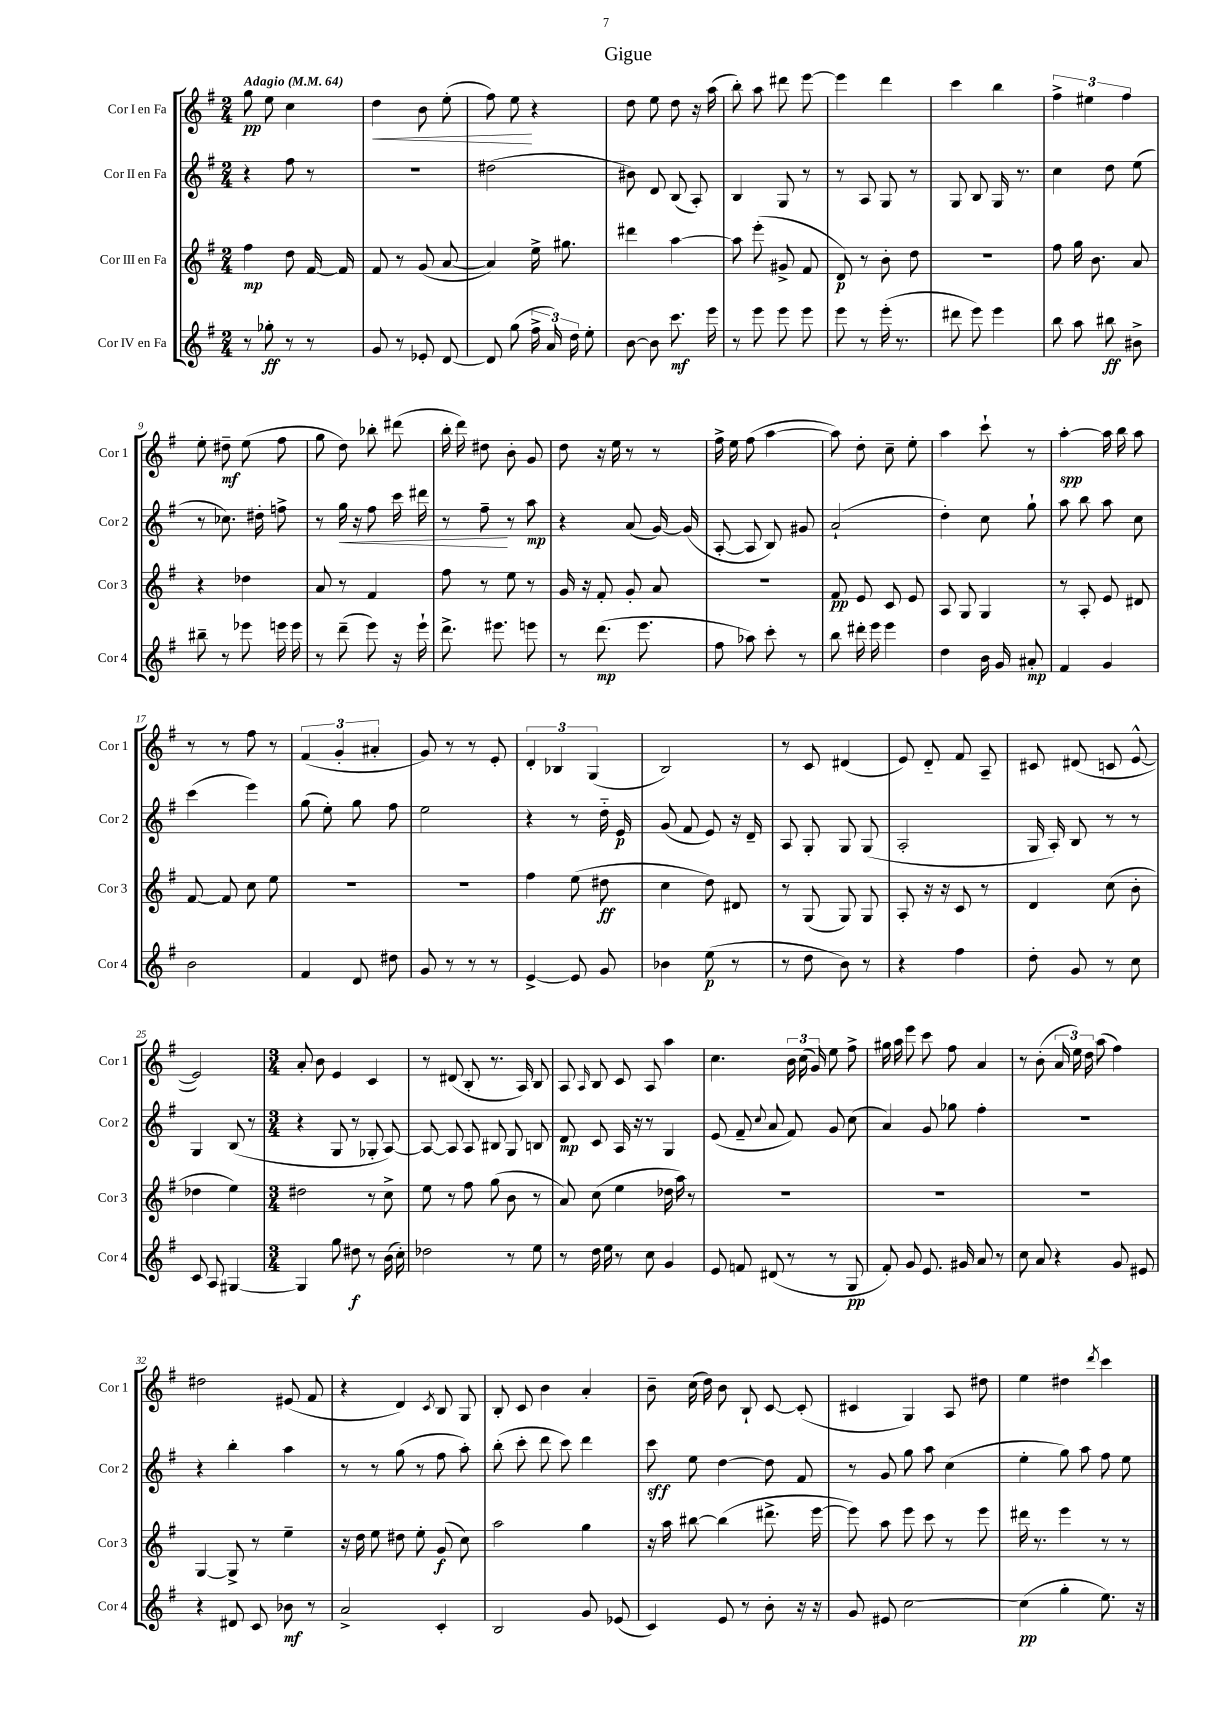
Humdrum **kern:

**kern	**dynam	**kern	**dynam	**kern	**dynam	**kern	**dynam
*part4	*part4	*part3	*part3	*part2	*part2	*part1	*part1
*staff4	*staff4	*staff3	*staff3	*staff2	*staff2	*staff1	*staff1
*I"Cor IV en Fa	*	*I"Cor III en Fa	*	*I"Cor II en Fa	*	*I"Cor I en Fa	*
*I'Cor 4	*	*I'Cor 3	*	*I'Cor 2	*	*I'Cor 1	*
*clefG2	*	*clefG2	*	*clefG2	*	*clefG2	*
*k[f#]	*	*k[f#]	*	*k[f#]	*	*k[f#]	*
*M2/4	*	*M2/4	*	*M2/4	*	*M2/4	*
*MM64	*	*MM64	*	*MM64	*	*MM64	*
=1	=1	=1	=1	=1	=1	=1	=1
!	!	!	!	!	!	!LO:TX:a:B:t=Adagio	!
8r	.	4ff#\	mp	4r	.	8gg\	pp
8gg-X'\	ff	.	.	.	.	8ee\	.
8r	.	8dd\	.	8ff#\	.	4cc\	.
8r	.	[16f#/	.	8r	.	.	.
.	.	16f#/]	.	.	.	.	.
=2	=2	=2	=2	=2	=2	=2	=2
!	!	!	!	!	!	!	!LO:HP:b
8g/	.	8f#/	.	2r	.	4dd\	<
8r	.	8r	.	.	.	.	.
8e-X'/	.	(8g/	.	.	.	8b\	.
[8d/	.	[8a/	.	.	.	(8ee'\	.
=3	=3	=3	=3	=3	=3	=3	=3
8d/]	.	4a/])	.	(2dd#X\	.	8ff#\)	.
(8gg\	.	.	.	.	.	8ee\	.
24ff#^\	.	16ee^\	.	.	.	4r	[
24a/)	.	.	.	.	.	.	.
.	.	8.gg#X\	.	.	.	.	.
24dd\	.	.	.	.	.	.	.
8ee'\	.	.	.	.	.	.	.
=4	=4	=4	=4	=4	=4	=4	=4
[8b\	.	4ddd#X\	.	8b#X\)	.	8dd\	.
8b\]	.	.	.	8d/	.	8ee\	.
8.ccc\	mf	[4aa\	.	(8B/	.	8dd\	.
.	.	.	.	8A'/)	.	16r	.
16eee\	.	.	.	.	.	(16aa\	.
=5	=5	=5	=5	=5	=5	=5	=5
8r	.	8aa\]	.	4B/	.	8bb'\)	.
8eee\	.	(8eee'\	.	.	.	8aa\	.
8eee\	.	8g#X^/	.	8G/	.	8ddd#X\	.
8eee\	.	8f#/	.	8r	.	[8eee\	.
=6	=6	=6	=6	=6	=6	=6	=6
8eee\	.	8d/)	p	8r	.	4eee\]	.
8r	.	8r	.	8A/	.	.	.
(16eee'\	.	8b'\	.	8G/	.	4ddd\	.
8.r	.	.	.	.	.	.	.
.	.	8dd\	.	8r	.	.	.
=7	=7	=7	=7	=7	=7	=7	=7
8ddd#X\	.	2r	.	8G/	.	4ccc\	.
8eee\)	.	.	.	8B/	.	.	.
4eee\	.	.	.	16G/	.	4bb\	.
.	.	.	.	8.r	.	.	.
=8	=8	=8	=8	=8	=8	=8	=8
8bb\	.	8ff#\	.	4cc\	.	6ff#^\	.
8aa\	.	16gg\	.	.	.	.	.
.	.	.	.	.	.	6ee#X\	.
.	.	8.b\	.	.	.	.	.
8bb#X\	ff	.	.	8dd\	.	.	.
.	.	.	.	.	.	6ff#\	.
8b#X^\	.	8a/	.	(8ee\	.	.	.
!!LO:LB:g=z
=9	=9	=9	=9	=9	=9	=9	=9
8bb#X~\	.	4r	.	8r	.	8ee'\	.
8r	.	.	.	8.cc-X\)	.	8dd#X~\	mf
8eee-X\	.	4dd-X\	.	.	.	(8ee\	.
.	.	.	.	16dd#X'\	.	.	.
16eeen\	.	.	.	8ffn^\	.	8ff#\	.
16eee\	.	.	.	.	.	.	.
=10	=10	=10	=10	=10	=10	=10	=10
8r	.	8a/	.	8r	.	8gg\	.
!	!	!	!	!	!LO:HP:b	!	!
(8ddd~\	.	8r	.	16gg\	<	8dd\)	.
.	.	.	.	16r	.	.	.
8eee\)	.	4f#/	.	8ff#\	.	8bb-X'\	.
16r	.	.	.	16ccc\	.	(8ddd#X\	.
16eee`\	.	.	.	16ddd#X\	.	.	.
=11	=11	=11	=11	=11	=11	=11	=11
8.ddd^\	.	8ff#\	.	8r	.	16bb'\	.
.	.	.	.	.	.	16ddd\)	.
.	.	8r	.	8ff#~\	.	8dd#X\	.
8.eee#X\	.	.	.	.	.	.	.
.	.	8ee\	.	8r	[	8b'\	.
8eeen\	.	8r	.	8aa\	mp	8g/	.
=12	=12	=12	=12	=12	=12	=12	=12
8r	.	16g/	.	4r	.	8dd\	.
.	.	16r	.	.	.	.	.
(8.ddd\	mp	8f#'/	.	.	.	16r	.
.	.	.	.	.	.	16ee\	.
.	.	8g'/	.	(8a/	.	8r	.
8.eee\	.	.	.	.	.	.	.
.	.	8a/	.	[16g/)	.	8r	.
.	.	.	.	(16g/]	.	.	.
=13	=13	=13	=13	=13	=13	=13	=13
8ff#\	.	2r	.	[8A'/	.	16ff#^\	.
.	.	.	.	.	.	16ee\	.
8aa-X\)	.	.	.	8A/]	.	(8ff#\	.
8ccc'\	.	.	.	8B/)	.	[4aa\	.
8r	.	.	.	8g#X/	.	.	.
=14	=14	=14	=14	=14	=14	=14	=14
8bb\	.	8f#/	pp	(2a`/	.	8aa\])	.
16ddd#X'\	.	8e/	.	.	.	8dd'\	.
16eee\	.	.	.	.	.	.	.
4eee\	.	8c/	.	.	.	8cc~\	.
.	.	8e/	.	.	.	8ee'\	.
=15	=15	=15	=15	=15	=15	=15	=15
4dd\	.	8A/	.	4dd'\)	.	4aa\	.
.	.	8G/	.	.	.	.	.
16b\	.	4G/	.	8cc\	.	8ccc`\	.
16g/	.	.	.	.	.	.	.
8a#X'/	mp	.	.	8gg`\	.	8r	.
=16	=16	=16	=16	=16	=16	=16	=16
4f#/	.	8r	.	8aa\	.	[4aa'\	spp
.	.	8A'/	.	8bb\	.	.	.
4g/	.	8e/	.	8aa\	.	16aa\]	.
.	.	.	.	.	.	16bb\	.
.	.	8d#X/	.	8cc\	.	8aa\	.
!!LO:LB:g=z
=17	=17	=17	=17	=17	=17	=17	=17
2b\	.	[8f#/	.	(4ccc\	.	8r	.
.	.	8f#/]	.	.	.	8r	.
.	.	8cc\	.	4eee\)	.	8ff#\	.
.	.	8ee\	.	.	.	8r	.
=18	=18	=18	=18	=18	=18	=18	=18
4f#/	.	2r	.	(8gg\	.	(6f#/	.
.	.	.	.	8ee'\)	.	.	.
.	.	.	.	.	.	6g'/	.
8d/	.	.	.	8gg\	.	.	.
.	.	.	.	.	.	6a#X'/	.
8dd#X\	.	.	.	8ff#\	.	.	.
=19	=19	=19	=19	=19	=19	=19	=19
8g/	.	2r	.	2ee\	.	8g/)	.
8r	.	.	.	.	.	8r	.
8r	.	.	.	.	.	8r	.
8r	.	.	.	.	.	8e'/	.
=20	=20	=20	=20	=20	=20	=20	=20
[4e^/	.	4ff#\	.	4r	.	6d'/	.
.	.	.	.	.	.	6B-X/	.
8e/]	.	(8ee\	.	8r	.	.	.
.	.	.	.	.	.	(6G/	.
8g/	.	8dd#X\	ff	16dd\	.	.	.
.	.	.	.	16e/	p	.	.
=21	=21	=21	=21	=21	=21	=21	=21
4b-X\	.	4cc\	.	(8g/	.	2B/)	.
.	.	.	.	8f#/	.	.	.
(8ee\	p	8dd\)	.	8e/)	.	.	.
8r	.	8d#X/	.	16r	.	.	.
.	.	.	.	16d~/	.	.	.
=22	=22	=22	=22	=22	=22	=22	=22
8r	.	8r	.	8A/	.	8r	.
8dd\	.	(8G/	.	8G'/	.	8c/	.
8b\)	.	8G/)	.	8G/	.	(4d#X/	.
8r	.	8G/	.	(8G/	.	.	.
=23	=23	=23	=23	=23	=23	=23	=23
4r	.	8A'/	.	2A'/	.	8e/)	.
.	.	16r	.	.	.	8d/	.
.	.	16r	.	.	.	.	.
4ff#\	.	8c/	.	.	.	8f#/	.
.	.	8r	.	.	.	8A~/	.
=24	=24	=24	=24	=24	=24	=24	=24
8dd'\	.	4d/	.	16G/	.	8c#X/	.
.	.	.	.	16A'/)	.	.	.
8g/	.	.	.	8B/	.	(8d#X/	.
8r	.	(8cc\	.	8r	.	8cn/	.
8cc\	.	8b'\	.	8r	.	[8e^^/	.
!!LO:LB:g=z
=25	=25	=25	=25	=25	=25	=25	=25
8c/	.	4dd-X\	.	4G/	.	2e/])	.
8A/	.	.	.	.	.	.	.
[4G#X/	.	4ee\)	.	(8B/	.	.	.
.	.	.	.	8r	.	.	.
=26	=26	=26	=26	=26	=26	=26	=26
*M3/4	*	*M3/4	*	*M3/4	*	*M3/4	*
4G#/]	.	2dd#X\	.	4r	.	8a'/	.
.	.	.	.	.	.	8b\	.
8gg\	.	.	.	8G/	.	4e/	.
8dd#X\	f	.	.	8r	.	.	.
8r	.	8r	.	8G-X'/	.	4c/	.
(16b\	.	8cc^\	.	[8A/)	.	.	.
16cc'\)	.	.	.	.	.	.	.
=27	=27	=27	=27	=27	=27	=27	=27
2dd-X\	.	8ee\	.	8A/_	.	8r	.
.	.	8r	.	8A/]	.	(8d#X/	.
.	.	8ff#\	.	8A/	.	8B'/	.
.	.	(8gg\	.	8B#X/	.	8.r	.
8r	.	8b\	.	8G/	.	.	.
.	.	.	.	.	.	16A/)	.
8ee\	.	8r	.	8Bn/	.	8B/	.
=28	=28	=28	=28	=28	=28	=28	=28
8r	.	8a/)	.	8d/	mp	8A/	.
.	.	.	.	.	.	16qqA/	.
16dd\	.	(8cc\	.	8c/	.	8B/	.
16ee\	.	.	.	.	.	.	.
8r	.	4ee\	.	16A/	.	8c/	.
.	.	.	.	16r	.	.	.
8cc\	.	.	.	8r	.	8A/	.
4g/	.	16dd-X\	.	4G/	.	4aa\	.
.	.	16aa\)	.	.	.	.	.
.	.	8r	.	.	.	.	.
=29	=29	=29	=29	=29	=29	=29	=29
8e/	.	2.r	.	(8e/	.	4.cc\	.
8fn/	.	.	.	8f#~/	.	.	.
.	.	.	.	8qqcc/	.	.	.
(8d#X/	.	.	.	8a/	.	.	.
8r	.	.	.	8f#/)	.	24b\	.
.	.	.	.	.	.	(24cc\	.
.	.	.	.	.	.	24g/)	.
8r	.	.	.	8g/	.	8ee\	.
8G/	pp	.	.	(8cc\	.	8ff#^\	.
=30	=30	=30	=30	=30	=30	=30	=30
8f#'/)	.	2.r	.	4a/)	.	16gg#X\	.
.	.	.	.	.	.	16aa\	.
8g/	.	.	.	.	.	8eee\	.
8.e/	.	.	.	8g/	.	8ccc\	.
.	.	.	.	8gg-X\	.	8ff#\	.
16g#X/	.	.	.	.	.	.	.
8a/	.	.	.	4ff#'\	.	4a/	.
8r	.	.	.	.	.	.	.
=31	=31	=31	=31	=31	=31	=31	=31
8cc\	.	2.r	.	2.r	.	8r	.
8a/	.	.	.	.	.	(8b'\	.
4r	.	.	.	.	.	24a/	.
.	.	.	.	.	.	24ee\)	.
.	.	.	.	.	.	24dd\	.
.	.	.	.	.	.	(8aa\	.
8g/	.	.	.	.	.	4ff#\)	.
8e#X/	.	.	.	.	.	.	.
!!LO:LB:g=z
=32	=32	=32	=32	=32	=32	=32	=32
4r	.	[4G/	.	4r	.	2dd#X\	.
8d#X/	.	8G^/]	.	4bb'\	.	.	.
8c/	.	8r	.	.	.	.	.
8b-X\	mf	4ee~\	.	4aa\	.	(8e#X/	.
8r	.	.	.	.	.	8f#/	.
=33	=33	=33	=33	=33	=33	=33	=33
2a^/	.	16r	.	8r	.	4r	.
.	.	16dd\	.	.	.	.	.
.	.	8ee\	.	8r	.	.	.
.	.	8dd#X\	.	(8gg\	.	4d/)	.
.	.	8ee'\	.	8r	.	.	.
.	.	.	.	.	.	8qc/	.
4c'/	.	(8g/	f	8ff#\	.	8B/	.
.	.	8cc\)	.	8aa'\)	.	8G/	.
=34	=34	=34	=34	=34	=34	=34	=34
2B/	.	2aa\	.	(8bb'\	.	8B'/	.
.	.	.	.	8ccc'\	.	8c/	.
.	.	.	.	8ddd\	.	4b\	.
.	.	.	.	8ccc\)	.	.	.
8g/	.	4gg\	.	4ddd\	.	4a'/	.
(8e-X/	.	.	.	.	.	.	.
=35	=35	=35	=35	=35	=35	=35	=35
4c/)	.	16r	.	8ccc\	sff	8b~\	.
.	.	16aa\	.	.	.	.	.
.	.	[8bb#X\	.	8ee\	.	(16cc\	.
.	.	.	.	.	.	16dd\)	.
8e/	.	(4bb#\]	.	[4dd\	.	8b\	.
8r	.	.	.	.	.	8B`/	.
8b'\	.	8.ddd#X^\	.	8dd\]	.	[8c/	.
16r	.	.	.	8f#/	.	(8c'/]	.
16r	.	[16eee\	.	.	.	.	.
=36	=36	=36	=36	=36	=36	=36	=36
8g/	.	8eee\])	.	8r	.	4c#X/	.
8e#X/	.	8aa\	.	8g/	.	.	.
[2cc\	.	8eee\	.	8gg\	.	4G/)	.
.	.	8ccc\	.	8aa\	.	.	.
.	.	8r	.	(4cc\	.	8A/	.
.	.	8eee\	.	.	.	8dd#X\	.
=37	=37	=37	=37	=37	=37	=37	=37
(4cc\]	pp	16ddd#X\	.	4ee'\	.	4ee\	.
.	.	8.r	.	.	.	.	.
4gg'\	.	4eee\	.	8gg\)	.	4dd#X\	.
.	.	.	.	8aa\	.	.	.
.	.	.	.	.	.	8qddd/	.
8.ee\)	.	8r	.	8ff#\	.	4ccc\	.
.	.	8r	.	8ee\	.	.	.
16r	.	.	.	.	.	.	.
==	==	==	==	==	==	==	==
*-	*-	*-	*-	*-	*-	*-	*-
